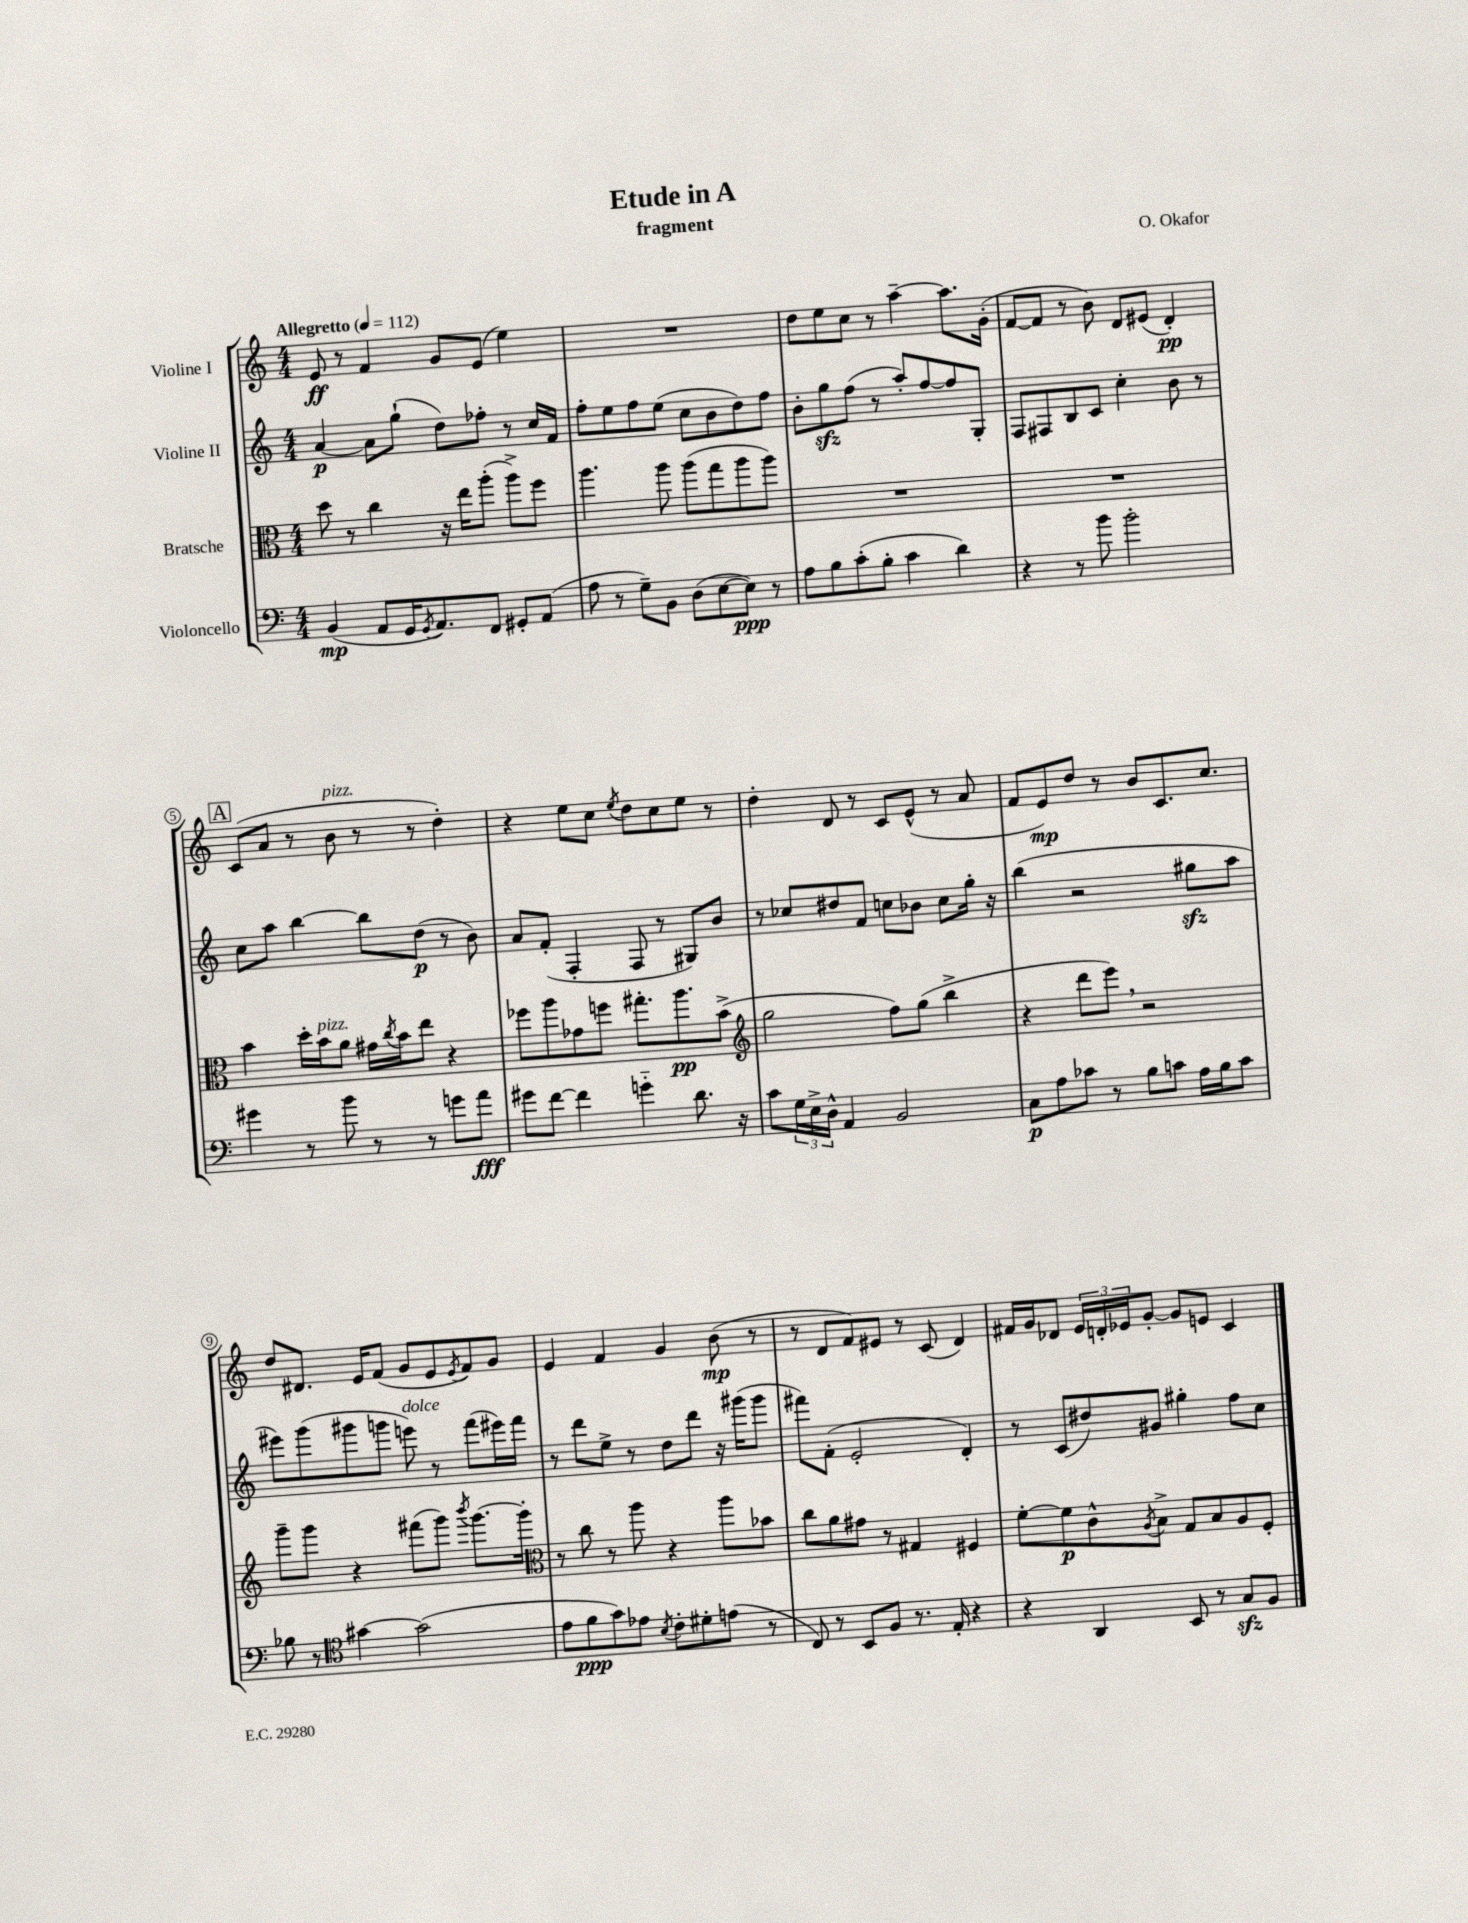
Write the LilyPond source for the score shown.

\header { title = "Etude in A" composer = "O. Okafor" subtitle = "fragment" }
<<
\new StaffGroup <<
\new Staff = "s0" \with { instrumentName = "Violine I" } {
    \clef treble \key c \major \numericTimeSignature \time 4/4 \tempo "Allegretto" 4 = 112
    e'8\ff r8 f'4 g'8 e'8( e''4) |
    R1 |
    d''8 e''8 c''8 r8 a''4~-- a''8. g'16-.( |
    f'8~ f'8 r8 b'8) d'8 eis'8( d'4-.\pp) |
    \mark \markup { \box "A" } c'8( a'8 r8 b'8^\markup { \italic "pizz." } r8 r8 d''4-.) |
    r4 e''8 c''8 \acciaccatura { e''8 } d''8 c''8 e''8 r8 |
    d''4-. d'8 r8 c'8 e'8-^( r8 a'8 |
    f'8 e'8\mp) d''8 r8 b'8 c'8. c''8. |
    d''8 dis'8. e'16 f'8( g'8 e'8 \acciaccatura { e'8 } f'8) g'8 |
    e'4 f'4 g'4 b'8\mp( r8 |
    r8 d'8 f'8) eis'8 r8 c'8( d'4) |
    fis'16 g'16 des'8 \tuplet 3/2 { e'16 d'16-. ees'16 } g'8~-. g'8 e'8 c'4 \bar "|." |
}
\new Staff = "s1" \with { instrumentName = "Violine II" } {
    \clef treble \key c \major \numericTimeSignature \time 4/4
    a'4~\p a'8 g''8-!( d''8) fes''8-. r8 c''16 f'16 |
    f''8-. e''8 f''8 e''8( c''8 b'8 d''8) f''8 |
    b'8-. g''8\sfz f''8( r8 a''8-.) f''8~ f''8 g8-. |
    f8 fis8 b8 c'8 c''4-. b'8 r8 |
    \mark \markup { \box "A" } c''8 a''8 b''4~ b''8 d''8\p( r8 b'8) |
    a'8 f'8-.( f4-. f8 r8 gis8) b'8 |
    r8 ces''8 dis''8 f'8 c''8 bes'8 c''8 g''16-. r16 |
    b''4( r2 gis''8\sfz a''8 |
    eis'''8) g'''8( gis'''8 g'''8 e'''8^\markup { \italic "dolce" }) r8 f'''8( eis'''16) f'''16 |
    r8 d'''8 e''8-> r8 d''8 d'''8 r16 gis'''16( gis'''8 |
    fis'''8) f'8-.( e'2-. d'4-.) |
    r8 c'8( dis''8) gis'8 gis''4-. f''8 c''8 \bar "|." |
}
\new Staff = "s2" \with { instrumentName = "Bratsche" } {
    \clef alto \key c \major \numericTimeSignature \time 4/4
    d''8 r8 c''4 r16 e''16 a''8-.( a''8->) f''8 |
    a''4. a''8 a''8( g''8 a''8 a''8) |
    R1 |
    R1 |
    \mark \markup { \box "A" } b'4 d''16-. b'16^\markup { \italic "pizz." } a'8 gis'16 \acciaccatura { c''8 } b'16 e''8 r4 |
    fes''8 a''8 ges'8 f''8 gis''8.-. a''8.\pp b'8->( |
    \clef treble g''2 f''8) g''8( b''4-> |
    r4 d'''8 e'''8) \breathe r2 |
    g'''8-- g'''8 r4 fis'''8( g'''8) \acciaccatura { b'''8 } g'''8.~ g'''16-. |
    \clef alto r8 c''8 r8 a''8 r4 a''8 bes'8 |
    c''8 a'8 gis'8 r8 gis4 fis4 |
    f'8~-. f'8\p c'8-^ \acciaccatura { a8 } b8-> g8 b8 a8 f8-. \bar "|." |
}
\new Staff = "s3" \with { instrumentName = "Violoncello" } {
    \clef bass \key c \major \numericTimeSignature \time 4/4
    b,4\mp( a,8 g,16 \acciaccatura { g,8 } a,8.) f,8 gis,8-. a,8( |
    a8 r8 g8--) b,8 d8( e8~ e8\ppp) r8 |
    a8 b8 c'8-.( b8-. c'4 d'4) |
    r4 r8 b'8 b'2-. |
    \mark \markup { \box "A" } gis'4 r8 b'8 r8 r8 g'8 a'8\fff |
    gis'8 f'8~ f'4 g'4-_ d'8. r16 |
    c'8 \tuplet 3/2 { g16 e16-> d16-^ } a,4 b,2 |
    c8\p a8 ces'8 r8 b8 c'8 a16 b16 c'8 |
    bes8 r8 \clef tenor gis'4~ gis'2( |
    e'8 f'8\ppp g'8) ees'8 \acciaccatura { b8 } c'8-. dis'8-. e'8( r8 |
    c8) r8 b,8 f8 r8. e16-. r4 |
    r4 a,4 b,8 r8 g8\sfz f8 \bar "|." |
}
>>
>>
\layout { \context { \Score \override BarNumber.stencil = #(make-stencil-circler 0.1 0.3 ly:text-interface::print) } }
